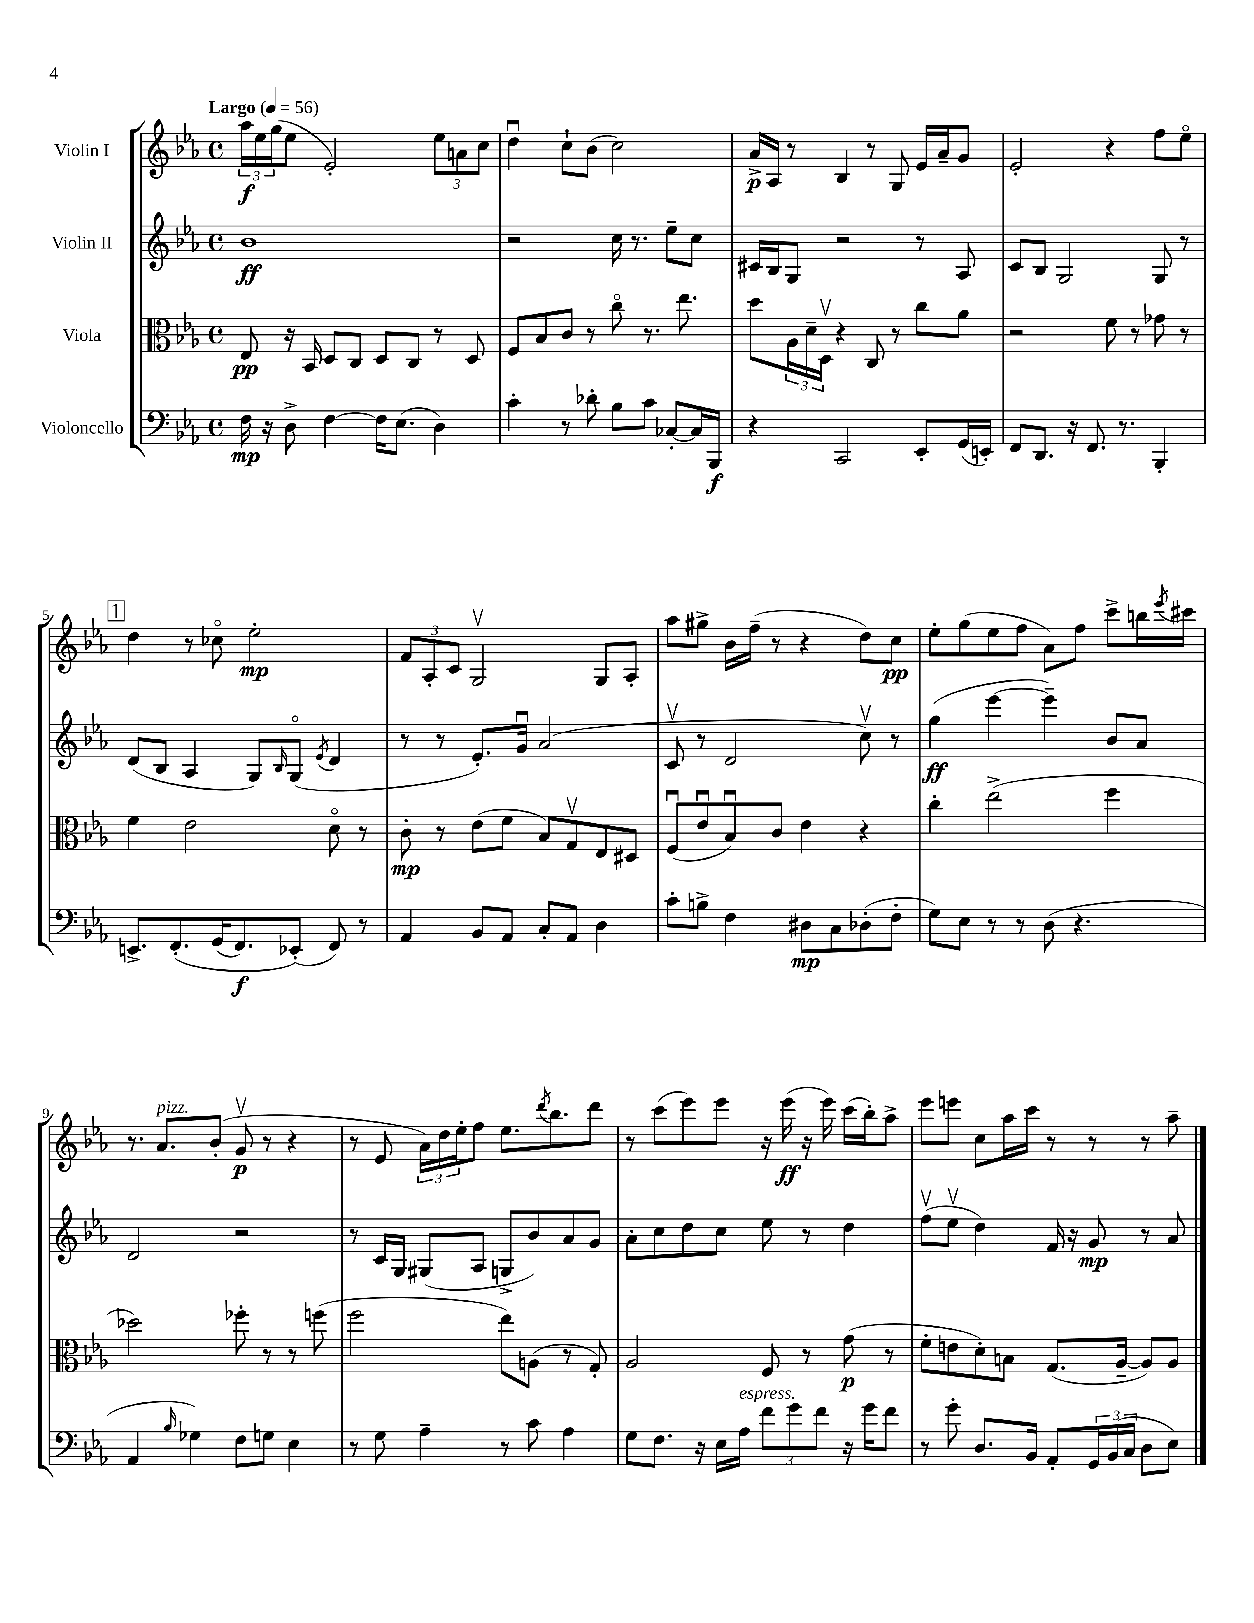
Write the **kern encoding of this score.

**kern	**kern	**kern	**kern
*staff4	*staff3	*staff2	*staff1
*clefF4	*clefC3	*clefG2	*clefG2
*k[b-e-a-]	*k[b-e-a-]	*k[b-e-a-]	*k[b-e-a-]
*M4/4	*M4/4	*M4/4	*M4/4
*met(c)	*met(c)	*met(c)	*met(c)
*MM56	*MM56	*MM56	*MM56
16F	8E-	1b-	24aa-
.	.	.	24ee-
16r	.	.	.
.	.	.	(24gg
8D^	16r	.	8ee-
.	16BB-	.	.
[4F	8D	.	2e-')
.	8C	.	.
16F]	8D	.	.
(8.E-	.	.	.
.	8C	.	.
4D)	8r	.	12ee-
.	.	.	12a
.	8D	.	.
.	.	.	12cc
=	=	=	=
4c'	8F	2r	4ddu
.	8B-	.	.
8r	8c	.	8cc`
8d-'	8r	.	(8b-
8B-	8cco	16cc	2cc)
.	.	8.r	.
8c	8.r	.	.
[8C-'	.	8ee-~	.
.	8.ee-	.	.
16C-]	.	8cc	.
16BBB-	.	.	.
=	=	=	=
4r	8dd	16c#	16a-^
.	.	16B-	16A-
.	24A-	8G	8r
.	24d~	.	.
.	24Dv	.	.
2CC	4r	2r	4B-
.	8C	.	8r
.	8r	.	8G
8EE-'	8cc	8r	16e-
.	.	.	16a-~
(16GG	8a-	8A-	8g
16EE')	.	.	.
=	=	=	=
8FF	2r	8c	2e-'
8.DD	.	8B-	.
.	.	2G	.
16r	.	.	.
8.FF	.	.	.
.	8f	.	4r
8.r	.	.	.
.	8r	.	.
4BBB-'	8g-	8G	8ff
.	8r	8r	8ee-o
=	=	=	=
8.EE^	4f	(8d	4dd
.	.	8B-	.
&(8.FF'	.	.	.
.	2e-	4A-	8r
(16GG	.	.	8cc-o
8.FF)	.	.	.
.	.	8G)	2ee-'
.	.	16qqB-	.
(8EE-'&)	.	(8Go	.
.	.	8qe-	.
8FF)	8do	4d	.
8r	8r	.	.
=	=	=	=
4AA-	8c'	8r	12f
.	.	.	12A-'
.	8r	8r	.
.	.	.	12c
8BB-	(8e-	8.e-')	2Gv
8AA-	8f	.	.
.	.	16gu	.
8C'	8B-)	(2a-	.
8AA-	8Gv	.	.
4D	8E-	.	8G
.	8D#	.	8A-'
=	=	=	=
8c'	(8Fu	8cv	8aa-
8B^	8e-u	8r	8gg#^
4F	8B-u)	2d	16b-
.	.	.	(16ff~
.	8c	.	8r
8D#	4e-	.	4r
8C	.	.	.
(8D-'	4r	8ccv)	8dd)
8F'	.	8r	8cc
=	=	=	=
8G)	4cc'	(4gg	8ee-'
8E-	.	.	(8gg
8r	(2ee-^	[4eee-	8ee-
8r	.	.	8ff
(8D	.	4eee-~])	8a-)
4.r	.	.	8ff
.	4ff	8b-	8ccc^
.	.	8a-	16bb
.	.	.	8qeee-
.	.	.	16ccc#
=	=	=	=
4AA-	2dd-)	2d	8.r
.	.	.	8.a-
16qqB-	.	.	.
4G-)	.	.	.
.	.	.	(8b-'
8F	8ff-'	2r	8gv
8G	8r	.	8r
4E-	8r	.	4r
.	(8ff	.	.
=	=	=	=
8r	2ff	8r	8r
8G	.	16c	8e-
.	.	16G	.
4A-~	.	(8G#	24a-)
.	.	.	24dd
.	.	.	24ee-'
.	.	8A-	8ff
8r	8ee-)	8G^	8.ee-
8c	(8A	8b-)	.
.	.	.	8qddd
.	.	.	8.bb-
4A-	8r	8a-	.
.	8G')	8g	8ddd
=	=	=	=
8G	2A-	8a-'	8r
8.F	.	8cc	(8ccc
.	.	8dd	8eee-)
16r	.	.	.
16E-	.	8cc	8eee-
16A-	.	.	.
12f	8F	8ee-	16r
.	.	.	(16eee-
12g	.	.	.
.	8r	8r	16r
12f	.	.	.
.	.	.	16eee-)
16r	(8g	4dd	(16ccc
16g	.	.	16bb-')
8f	8r	.	8aa-^
=	=	=	=
8r	8f'	(8ffv	8eee-
8g'	8e	8ee-v	8eee
8.D	8d')	4dd)	8cc
.	8B	.	16aa-
16BB-	.	.	16ccc
8AA-'	(8.G	16f	8r
.	.	16r	.
24GG	.	8g	8r
(24BB-	.	.	.
.	[16A-~	.	.
24C	.	.	.
8D	8A-])	8r	8r
8E-)	8A-	8a-	8aa-~
==	==	==	==
*-	*-	*-	*-
